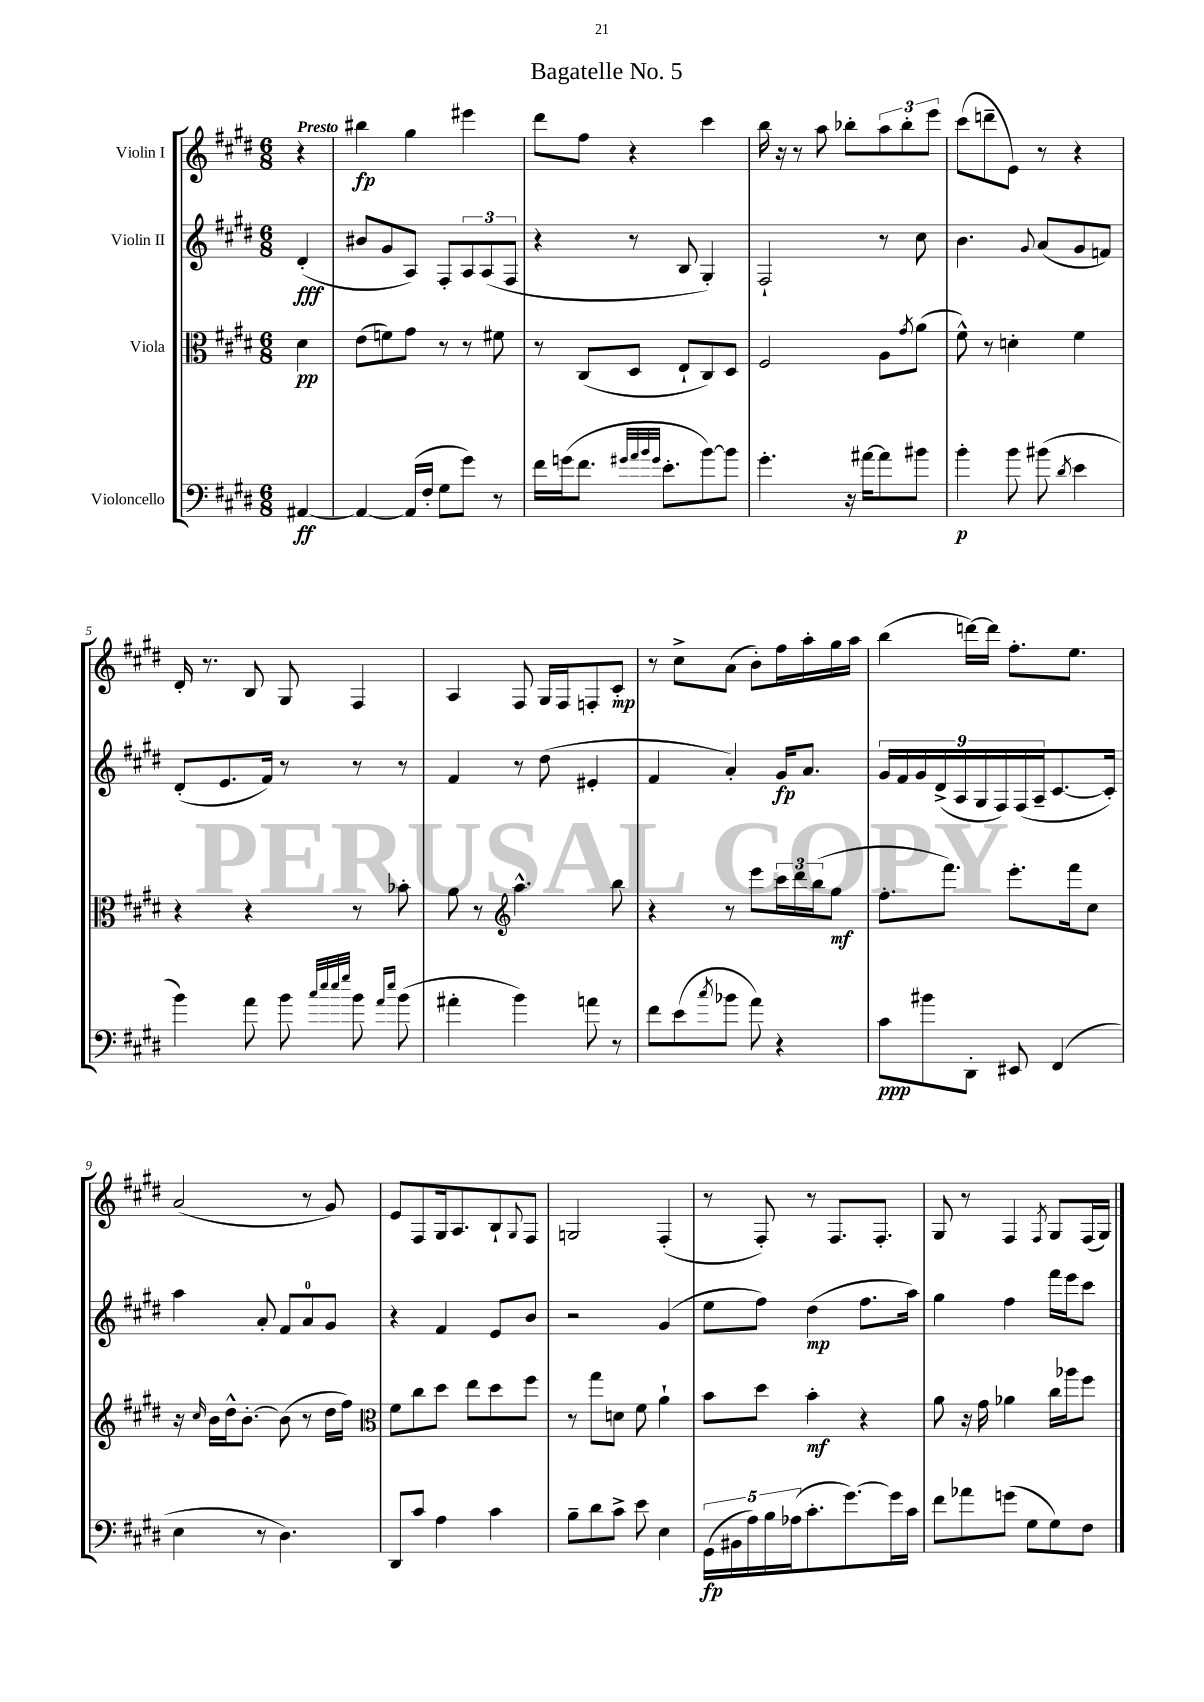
\header { title = "Bagatelle No. 5" }
<<
\new StaffGroup <<
\new Staff = "s0" \with { instrumentName = "Violin I" } {
    \clef treble \key e \major \numericTimeSignature \time 6/8 \partial 4 \tempo "Presto"
    r4 |
    bis''4\fp gis''4 eis'''4 |
    dis'''8 fis''8 r4 cis'''4 |
    b''16 r16 r8 a''8 bes''8-. \tuplet 3/2 { a''8 bes''8-. e'''8 } |
    cis'''8( d'''8-- e'8) r8 r4 |
    dis'16-. r8. b8 gis8 fis4 |
    a4 fis8 gis16 fis16 f8-. cis'8-.\mp |
    r8 cis''8-> a'8( b'8-.) fis''16 a''16-. gis''16 a''16 |
    b''4( d'''16~) d'''16 fis''8.-. e''8. |
    a'2( r8 gis'8) |
    e'8 fis8 gis16 a8. b8-! \appoggiatura { gis8 } fis8 |
    g2 fis4-.( |
    r8 fis8-.) r8 fis8. fis8.-. |
    gis8 r8 fis4 \acciaccatura { fis8 } gis8 fis16( gis16) \bar "|." |
}
\new Staff = "s1" \with { instrumentName = "Violin II" } {
    \clef treble \key e \major \numericTimeSignature \time 6/8 \partial 4
    dis'4-.\fff( |
    bis'8 gis'8 a8) fis8-. \tuplet 3/2 { a8 a8( fis8 } |
    r4 r8 b8 gis4-.) |
    fis2-! r8 cis''8 |
    b'4. \appoggiatura { gis'8 } a'8( gis'8 f'8) |
    dis'8-.( e'8. fis'16) r8 r8 r8 |
    fis'4 r8 dis''8( eis'4-. |
    fis'4 a'4-.) gis'16\fp a'8. |
    \tuplet 9/8 { gis'16 fis'16 gis'16 dis'16->( a16 gis16 fis16) fis16( a16-- } cis'8.~ cis'16-.) |
    a''4 a'8-. fis'8 a'8-0 gis'8 |
    r4 fis'4 e'8 b'8 |
    r2 gis'4( |
    e''8 fis''8) dis''4\mp( fis''8. a''16) |
    gis''4 fis''4 fis'''16 e'''16 cis'''8 \bar "|." |
}
\new Staff = "s2" \with { instrumentName = "Viola" } {
    \clef alto \key e \major \numericTimeSignature \time 6/8 \partial 4
    dis'4\pp |
    e'8( f'8) gis'8 r8 r8 fis'8 |
    r8 cis8( dis8 e8-! cis8) dis8 |
    fis2 a8 \acciaccatura { gis'8 } a'8( |
    fis'8-^) r8 d'4-. fis'4 |
    r4 r4 r8 bes'8-. |
    a'8 r8 \clef treble a''4.-^ b''8 |
    r4 r8 e'''8 \tuplet 3/2 { cis'''16 dis'''16 b''16( } gis''8\mf |
    fis''8.-. fis'''8.) e'''8.-. fis'''16 cis''8 |
    r16 \grace { cis''16 } b'16 dis''16-^ b'8.~-. b'8( r8 dis''16 fis''16) |
    \clef alto fis'8 cis''8 dis''8 e''8 dis''8 fis''8 |
    r8 gis''8 d'8 fis'8 a'4-! |
    b'8 dis''8 b'4-.\mf r4 |
    a'8 r16 gis'16 aes'4 cis''16 aes''16 fis''8 \bar "|." |
}
\new Staff = "s3" \with { instrumentName = "Violoncello" } {
    \clef bass \key e \major \numericTimeSignature \time 6/8 \partial 4
    ais,4~\ff |
    ais,4~ ais,16( fis16-. gis8 gis'8) r8 |
    fis'16 g'16( fis'8. \grace { gis'32 a'32 b'32 gis'32 } e'8.-. b'8~) b'8 |
    gis'4.-. r16 ais'16~ ais'8 bis'8 |
    b'4-.\p b'8 bis'8( \acciaccatura { dis'8 } e'4 |
    b'4) a'8 b'8 \grace { cis''32 e''32 e''32 gis''32 } b'8 \grace { a'16 e''16 } b'8( |
    ais'4-. b'4) a'8 r8 |
    fis'8 e'8( \acciaccatura { cis''8 } bes'8 a'8) r4 |
    cis'8\ppp bis'8 dis,8-. eis,8 fis,4( |
    e4 r8 dis4.) |
    dis,8 cis'8 a4 cis'4 |
    b8-- dis'8 cis'8-> e'8 e4 |
    \tuplet 5/4 { gis,16\fp( bis,16 a16) b16 aes16( } cis'8.-. gis'8.~) gis'16 cis'16 |
    fis'8 aes'8 g'8( gis8 gis8) fis8 \bar "|." |
}
>>
>>
